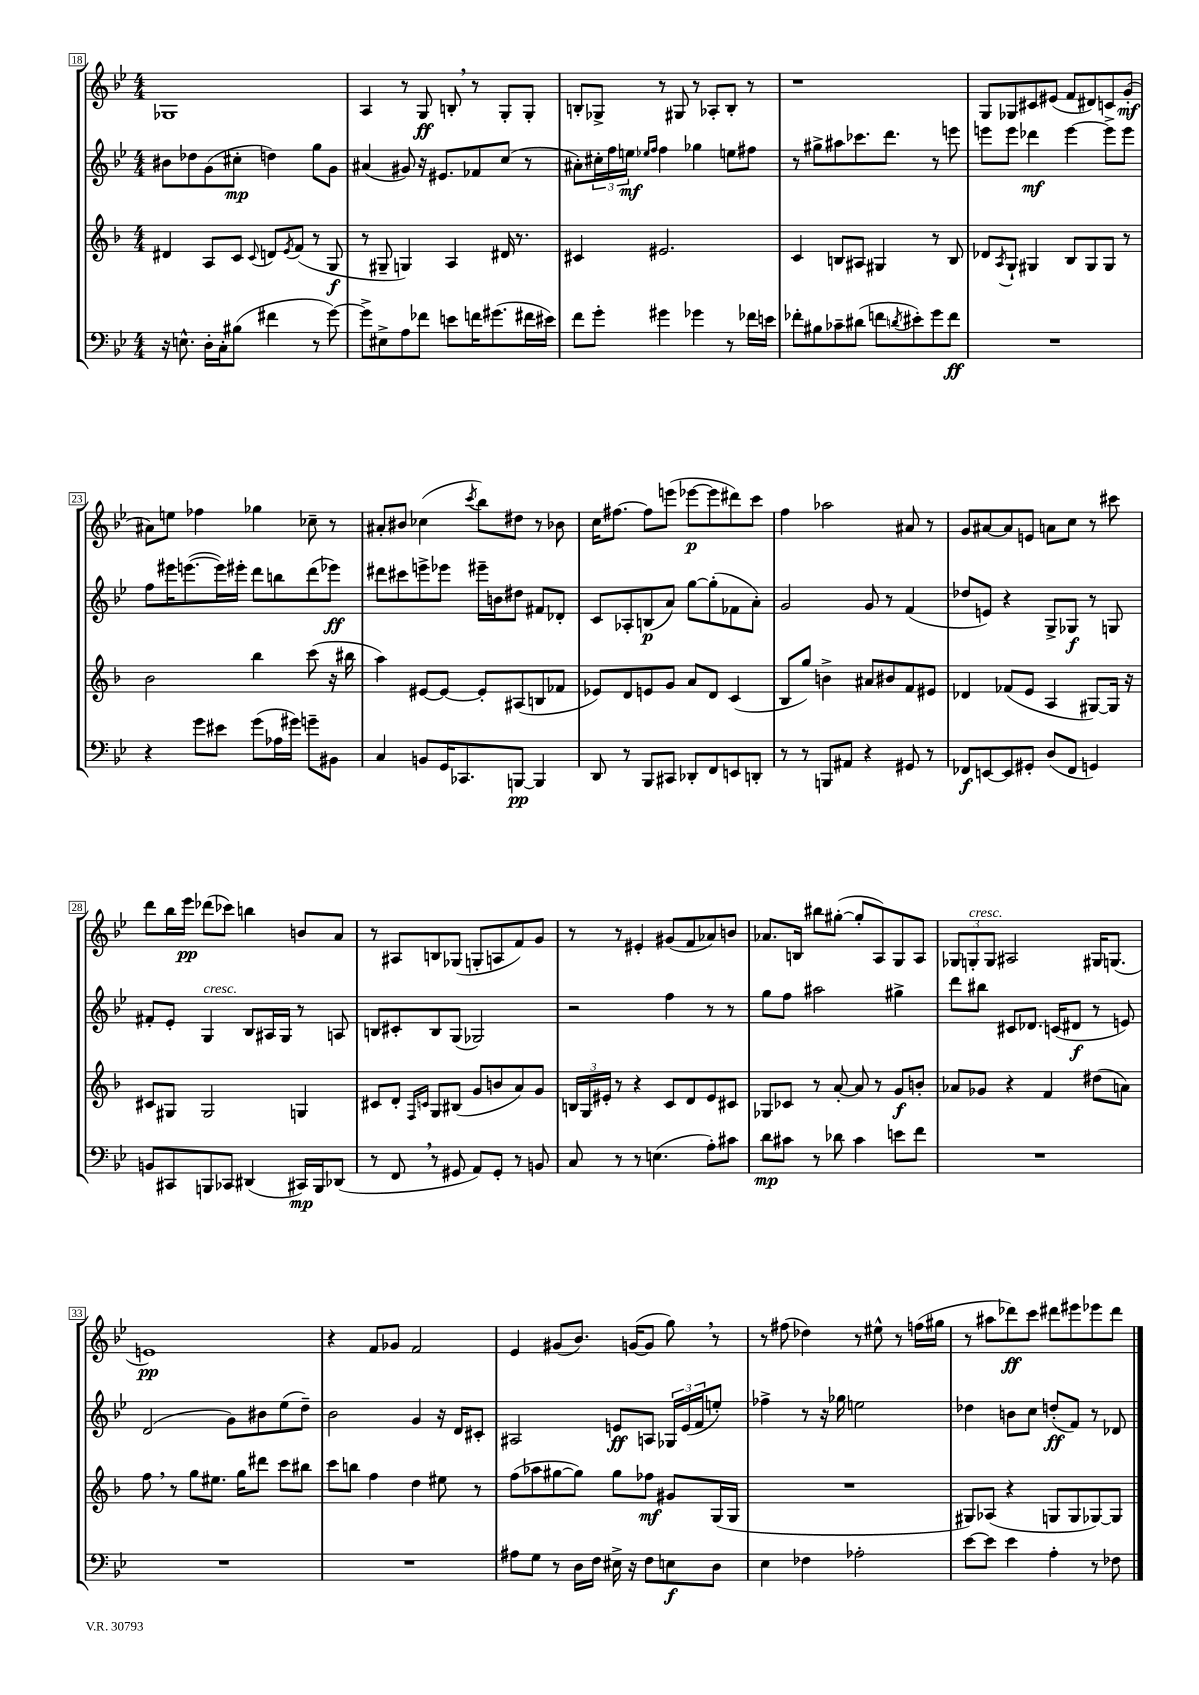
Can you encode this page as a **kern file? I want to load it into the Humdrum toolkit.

**kern	**dynam	**kern	**dynam	**kern	**dynam	**kern	**dynam
*part4	*part4	*part3	*part3	*part2	*part2	*part1	*part1
*staff4	*staff4	*staff3	*staff3	*staff2	*staff2	*staff1	*staff1
*clefF4	*	*clefG2	*	*clefG2	*	*clefG2	*
*k[b-e-]	*	*k[b-]	*	*k[b-e-]	*	*k[b-e-]	*
*M4/4	*	*M4/4	*	*M4/4	*	*M4/4	*
=18	=18	=18	=18	=18	=18	=18	=18
16r	.	4d#X/	.	8b#X\L	.	1G-X	.
8.En^^\	.	.	.	.	.	.	.
.	.	.	.	8dd-X\	.	.	.
16D'\LL	.	8A/L	.	(8g\	.	.	.
16C'\J	.	.	.	.	.	.	.
(8B#X\J	.	8c/J	.	8cc#X'\J	mp	.	.
.	.	8qqc/	.	.	.	.	.
4f#X\	.	8dn/L	.	4ddn\)	.	.	.
.	.	8qe/	.	.	.	.	.
.	.	(8f/J	.	.	.	.	.
8r	.	8r	.	8gg\L	.	.	.
[8g\)	.	8G/	f	8g\J	.	.	.
=19	=19	=19	=19	=19	=19	=19	=19
8g^\L]	.	8r	.	(4a#X/	.	4A/	.
8E#X^\	.	8G#X~/	.	.	.	.	.
8A\	.	4Gn/)	.	8g#X/)	.	8r	.
8f-X\J	.	.	.	16r	.	8G/	ff
.	.	.	.	8.e#X/L	.	.	.
8en\L	.	4A/	.	.	.	8Bn',/	.
16fn\K	.	.	.	8f-X/	.	8r	.
(8.g#X\	.	.	.	.	.	.	.
.	.	16d#X/	.	(8cc/J	.	8G'/L	.
.	.	8.r	.	.	.	.	.
16f#X\L	.	.	.	8r	.	8G'/J	.
16e#X\JJ)	.	.	.	.	.	.	.
=20	=20	=20	=20	=20	=20	=20	=20
8f\L	.	4c#X/	.	8a#X'\L)	.	8Bn'/L	.
8g'\J	.	.	.	24cc#X'\L	.	8G-X^/J	.
.	.	.	.	24ff\	.	.	.
.	.	.	.	24een\JJ	mf	.	.
.	.	.	.	16qqee-X/LL	.	.	.
.	.	.	.	16qqff/JJ	.	.	.
4g#X\	.	2.e#X/	.	4ff\	.	8r	.
.	.	.	.	.	.	8G#X/	.
4g-X\	.	.	.	4gg-X\	.	8r	.
.	.	.	.	.	.	8A-X'/L	.
8r	.	.	.	8een\L	.	8B'/J	.
16f-X\LL	.	.	.	8ff#X\J	.	8r	.
16en\JJ	.	.	.	.	.	.	.
=21	=21	=21	=21	=21	=21	=21	=21
8f-X'\L	.	4c/	.	8r	.	1r	.
8B#X\	.	.	.	8gg#X^\L	.	.	.
8c-X~\	.	8Bn/L	.	8aa#X\	.	.	.
(8d#X\J	.	8A#X/J	.	8.ccc-X\	.	.	.
8fn\L	.	4G#X/	.	.	.	.	.
.	.	.	.	8.ddd\J	.	.	.
8qdn/	.	.	.	.	.	.	.
8e#X'\)	.	.	.	.	.	.	.
8g\	.	8r	.	8r	.	.	.
8f\J	ff	8B/	.	8eeen\	.	.	.
=22	=22	=22	=22	=22	=22	=22	=22
1r	.	8d-X/L	.	8eeen\L	.	8G/L	.
.	.	8qA/	.	.	.	.	.
.	.	8G`/J	.	8eee\J	.	8G-X/	.
.	.	4G#X/	.	4ddd-X\	mf	8c#X/	.
.	.	.	.	.	.	(8e#X/J	.
.	.	8B-/L	.	[4eee\	.	8f/L	.
.	.	8G#/	.	.	.	8d#X/)	.
.	.	8G#/J	.	8eee^\L]	.	8cn/	.
.	.	8r	.	8eee\J	.	(8g'/J	mf
!!LO:LB:g=z
=23	=23	=23	=23	=23	=23	=23	=23
4r	.	2b-\	.	8ff\L	.	8a#X\L)	.
.	.	.	.	16eee#X\K	.	8een\J	.
.	.	.	.	([8.eeen\	.	.	.
8g\L	.	.	.	.	.	4ff-X\	.
8e#X\J	.	.	.	16eee\L])	.	.	.
.	.	.	.	16eee#X'\JJ	.	.	.
(8g\L	.	4bb-\	.	8ddd\L	.	4gg-X\	.
16A-X\L	.	.	.	8bbn\	.	.	.
16g#X\JJ)	.	.	.	.	.	.	.
8gn~\L	.	(8ccc\	.	(8ddd\	.	8cc-X~\	.
8BB#X\J	.	16r	.	8eee-X\J)	ff	8r	.
.	.	16bb#X\	.	.	.	.	.
=24	=24	=24	=24	=24	=24	=24	=24
4C/	.	4aa\)	.	8ddd#X\L	.	8a#X'/L	.
.	.	.	.	8ccc#X\	.	8b#X/J	.
8BBn/L	.	[8e#X/L	.	8eeen^\	.	(4cc-X\	.
16GG/K	.	8e#/J_	.	8eee-X\J	.	.	.
8.CC-X/	.	.	.	.	.	.	.
.	.	.	.	.	.	8qccc/	.
.	.	8e#'/L]	.	16eee#X~\LL	.	8bb-\L)	.
.	.	.	.	16bn\J	.	.	.
[8BBBn/J	pp	(8A#X/	.	8dd#X\J	.	8dd#X\J	.
4BBB/]	.	8Bn/	.	8f#X/L	.	8r	.
.	.	8f-X/J	.	8d-X'/J	.	8b-X\	.
=25	=25	=25	=25	=25	=25	=25	=25
8DD/	.	8e-X/L)	.	8c/L	.	16cc\KL	.
.	.	.	.	.	.	[8.ff#X\J	.
8r	.	8d/	.	8A-X'/	.	.	.
8BBB-/L	.	8en/	.	(8Bn/	p	8ff#\L]	.
8CC#X/J	.	8g/J	.	8a/J)	.	(8eeen\J	.
8DD-X'/L	.	8a/L	.	[8gg\L	.	[8eee-X\L	p
8FF/	.	8d/J	.	(8gg'\]	.	8eee-\]	.
8EEn/	.	(4c/	.	8f-X\	.	8ddd#X\)	.
8DDn'/J	.	.	.	8a'\J)	.	8ccc\J	.
=26	=26	=26	=26	=26	=26	=26	=26
8r	.	8B-/L	.	2g/	.	4ff\	.
8r	.	8gg/J)	.	.	.	.	.
8BBBn/L	.	4bn^\	.	.	.	2aa-X\	.
8AA#X/J	.	.	.	.	.	.	.
4r	.	8a#X/L	.	8g/	.	.	.
.	.	8b#X/	.	8r	.	.	.
8GG#X/	.	8f/	.	(4f/	.	8a#X/	.
8r	.	8e#X/J	.	.	.	8r	.
=27	=27	=27	=27	=27	=27	=27	=27
8FF-X/L	f	4d-X/	.	8dd-X/L	.	8g/L	.
[8EEn/	.	.	.	8en/J)	.	[8a#X/	.
8EE/]	.	(8f-X/L	.	4r	.	8a#/]	.
8GG#X'/J	.	8e/J	.	.	.	8en/J	.
(8D/L	.	4A/	.	8G^/L	.	8an\L	.
8FF-/J	.	.	.	8G-X/J	f	8cc\J	.
4GGn/)	.	[8G#X/L)	.	8r	.	8r	.
.	.	16G#/Jk]	.	8Gn/	.	8ccc#X\	.
.	.	16r	.	.	.	.	.
!!LO:LB:g=z
=28	=28	=28	=28	=28	=28	=28	=28
8BBn/L	.	8c#X/L	.	8f#X'/L	.	8ddd\L	.
8CC#X/	.	8G#X/J	.	8e-'/J	.	16bb-\L	.
.	.	.	.	.	.	16eee-\JJ	pp
!	!	!	!	!LO:TX:a:i:t=cresc.	!	!	!
8BBBn/	.	2G#/	.	4G/	.	(8ddd-X\L	.
8CC-X/J	.	.	.	.	.	8ccc-X\J)	.
(4DD#X/	.	.	.	8B-/L	.	4bbn\	.
.	.	.	.	16A#X/L	.	.	.
.	.	.	.	16G/JJ	.	.	.
16CC#X/LL)	mp	4Gn/	.	8r	.	8bn/L	.
16BBB/J	.	.	.	.	.	.	.
(8DD-X/J	.	.	.	8An/	.	8a/J	.
=29	=29	=29	=29	=29	=29	=29	=29
8r	.	8c#X/L	.	8Bn/L	.	8r	.
8FF,/	.	8d'/J	.	8c#X'/	.	8A#X/L	.
.	.	16qqF/LL	.	.	.	.	.
.	.	16qqcn/JJ	.	.	.	.	.
8r	.	8G/L	.	8B/	.	8Bn/	.
8GG#X/	.	(8B#X/J	.	(8G/J	.	(8G-X/J	.
8AA/L)	.	8g/L	.	2G-X/)	.	8Gn'/L	.
8GG#'/J	.	8bn/	.	.	.	8An/	.
8r	.	8a/)	.	.	.	8f/)	.
8BBn/	.	8g/J	.	.	.	8g/J	.
=30	=30	=30	=30	=30	=30	=30	=30
8C/	.	24Bn/LL	.	2r	.	8r	.
.	.	24G/	.	.	.	.	.
.	.	24e#X'/JJ	.	.	.	.	.
8r	.	8r	.	.	.	8r	.
8r	.	4r	.	.	.	4e#X'/	.
(4.En\	.	.	.	.	.	.	.
.	.	8c/L	.	4ff\	.	(8g#X/L	.
.	.	8d/	.	.	.	8f/	.
8A'\L)	.	8e#/	.	8r	.	8a-X/)	.
8c#X\J	.	8c#X/J	.	8r	.	8bn/J	.
=31	=31	=31	=31	=31	=31	=31	=31
8d\L	mp	8G-X/L	.	8gg\L	.	8.a-X/L	.
8c#X\J	.	8c-X/J	.	8ff\J	.	.	.
.	.	.	.	.	.	16Bn/Jk	.
8r	.	8r	.	2aa#X\	.	8bb#X\L	.
8d-X\	.	[8a'/	.	.	.	([8gg#X'\J	.
4c#\	.	8a/]	.	.	.	8gg#'/L]	.
.	.	8r	.	.	.	8A/)	.
8en\L	.	8g/L	f	4gg#X^\	.	8G/	.
8f\J	.	8bn'/J	.	.	.	8A/J	.
=32	=32	=32	=32	=32	=32	=32	=32
1r	.	8a-X/L	.	8ddd\L	.	12G-X/L	.
!	!	!	!	!	!	!LO:TX:a:i:t=cresc.	!
.	.	.	.	.	.	12Gn'/	.
.	.	8g-X/J	.	8bb#X\J	.	.	.
.	.	.	.	.	.	12G/J	.
.	.	4r	.	8c#X/L	.	2A#X/	.
.	.	.	.	8.d-X/J	.	.	.
.	.	4f/	.	.	.	.	.
.	.	.	.	(16cn/KL	.	.	.
.	.	.	.	8d#X/J	f	.	.
.	.	(8dd#X\L	.	8r	.	16G#X/KL	.
.	.	.	.	.	.	(8.Gn/J	.
.	.	8an\J)	.	8en/)	.	.	.
!!LO:LB:g=z
=33	=33	=33	=33	=33	=33	=33	=33
1r	.	8ff,\	.	(2d/	.	1en)	pp
.	.	8r	.	.	.	.	.
.	.	8gg\L	.	.	.	.	.
.	.	8.ee#X\J	.	.	.	.	.
.	.	.	.	8g\L)	.	.	.
.	.	16gg\KL	.	.	.	.	.
.	.	8ddd#X\J	.	8b#X\	.	.	.
.	.	8ccc\L	.	(8ee-\	.	.	.
.	.	8bb#X\J	.	8dd~\J)	.	.	.
=34	=34	=34	=34	=34	=34	=34	=34
1r	.	8ccc\L	.	2b-\	.	4r	.
.	.	8bbn\J	.	.	.	.	.
.	.	4ff\	.	.	.	8f/L	.
.	.	.	.	.	.	8g-X/J	.
.	.	4dd\	.	4g/	.	2f/	.
.	.	8ee#X\	.	16r	.	.	.
.	.	.	.	16d/KL	.	.	.
.	.	8r	.	8c#X'/J	.	.	.
=35	=35	=35	=35	=35	=35	=35	=35
8A#X\L	.	(8ff\L	.	2A#X/	.	4e-/	.
8G\J	.	8aa-X\	.	.	.	.	.
8r	.	[8gg#X\	.	.	.	(8g#X/L	.
16D\LL	.	8gg#\J])	.	.	.	8.b-/J)	.
16F\JJ	.	.	.	.	.	.	.
16E#X^\	.	8gg#\L	.	8en/L	ff	.	.
16r	.	.	.	.	.	([16gn/KL	.
8F\L	.	8ff-X\J	mf	8An/J	.	8g/J]	.
8En\	f	8g#X/L	.	24G-X/LL	.	8gg,\)	.
.	.	.	.	(24e/	.	.	.
.	.	.	.	24f/J	.	.	.
8D\J	.	(16G/L	.	8een'/J)	.	8r	.
.	.	16G/JJ	.	.	.	.	.
=36	=36	=36	=36	=36	=36	=36	=36
4E-\	.	1r	.	4ff-X^\	.	8r	.
.	.	.	.	.	.	(8ff#X\	.
4F-X\	.	.	.	8r	.	4dd-X\)	.
.	.	.	.	16r	.	.	.
.	.	.	.	16gg-X\	.	.	.
2A-X'\	.	.	.	2een\	.	8r	.
.	.	.	.	.	.	8ee#X^^\	.
.	.	.	.	.	.	8r	.
.	.	.	.	.	.	(16ffn\LL	.
.	.	.	.	.	.	16gg#X\JJ	.
=37	=37	=37	=37	=37	=37	=37	=37
[8e-\L	.	8G#X/L)	.	4dd-X\	.	8r	.
8e-\J]	.	(8A-X/J	.	.	.	8aa#X\L	.
4e-\	.	4r	.	8bn\L	.	8ddd-X\)	ff
.	.	.	.	8cc\J	.	8ccc\J	.
4A'\	.	8Gn/L	.	(8ddn'/L	ff	8ddd#X\L	.
.	.	8G/	.	8f/J)	.	8eee#X\	.
8r	.	[8G-X/)	.	8r	.	8eee-X\	.
8F-X\	.	8G-/J]	.	8d-X/	.	8ddd#\J	.
==	==	==	==	==	==	==	==
*-	*-	*-	*-	*-	*-	*-	*-
